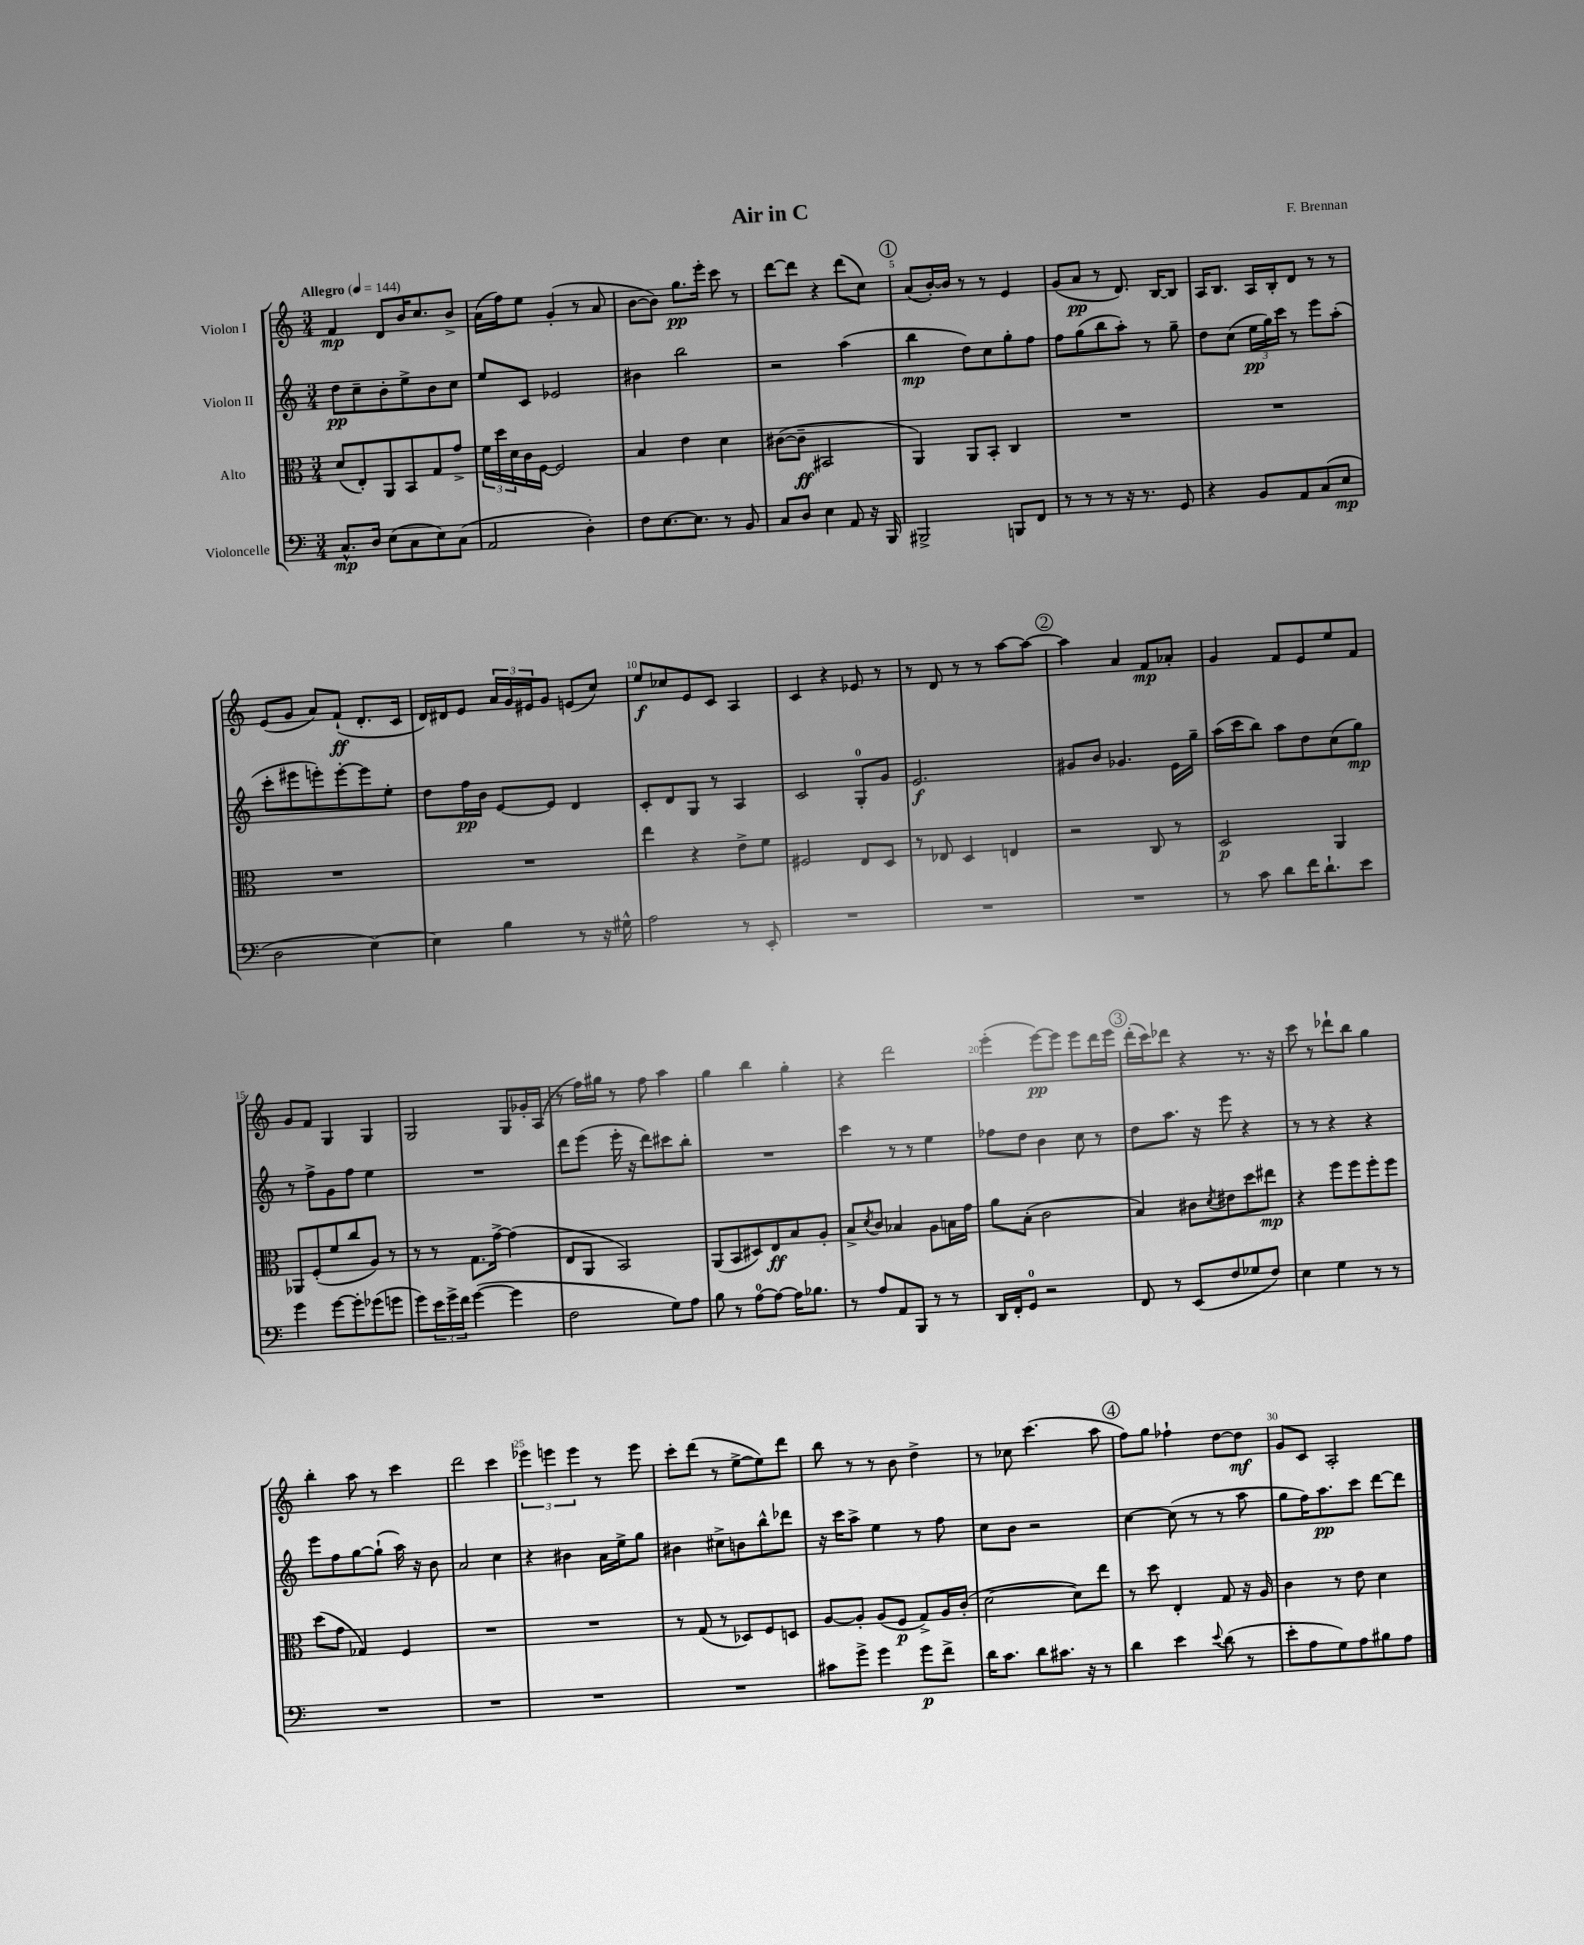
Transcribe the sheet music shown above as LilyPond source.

\header { title = "Air in C" composer = "F. Brennan" }
<<
\new StaffGroup <<
\new Staff = "s0" \with { instrumentName = "Violon I" } {
    \clef treble \key c \major \numericTimeSignature \time 3/4 \tempo "Allegro" 4 = 144
    f'4\mp d'8 b'16 c''8. b'8-> |
    a'16( f''16) e''8 g'4-.( r8 a'8 |
    b'8~ b'8) g''8.\pp e'''16-. c'''8 r8 |
    d'''8~ d'''8 r4 d'''8( c''8) |
    \mark \markup { \circle "1" } a'8( b'16~-.) b'16 r8 r8 e'4 |
    g'8( a'8\pp r8 d'8.) b16~ b8 |
    a16 b8. a16 b16-. d'8 r8 r8 |
    e'8( g'8 a'8) f'8-!\ff( d'8.-. c'16 |
    d'16) dis'16 e'8 \tuplet 3/2 { a'16 g'16 eis'16 } g'8 e'8( c''8) |
    e''8\f ces''8 e'8 c'8 a4 |
    c'4 r4 ees'8 r8 |
    r8 d'8 r8 r8 a''8~ a''8~ |
    \mark \markup { \circle "2" } a''4 a'4 f'8\mp aes'8-. |
    g'4 f'8 e'8 e''8 f'8 |
    g'8 f'8 g4 g4 |
    g2 g8 ges'16-. a16( |
    r8 f''16) gis''16 r8 f''8 a''4 |
    g''4 b''4 g''4-. |
    r4 d'''2 |
    e'''4-.( e'''8~\pp) e'''8 e'''8 d'''16 e'''16 |
    \mark \markup { \circle "3" } d'''16-.( c'''16) des'''8 r4 r8. r16 |
    c'''8 r8 des'''8-! b''8 g''4 |
    b''4-. a''8 r8 c'''4 |
    d'''2 c'''4 |
    \tuplet 3/2 { ees'''4 e'''4 e'''4 } r8 e'''8 |
    c'''8-. d'''8( r8 e''8~-> e''8) d'''8 |
    b''8 r8 r8 b'8 d''4-> |
    r8 ces''8 c'''4.( a''8 |
    \mark \markup { \circle "4" } f''8) g''8 fes''4-! d''8~ d''8\mf |
    g'8 c'8 a2-. \bar "|." |
}
\new Staff = "s1" \with { instrumentName = "Violon II" } {
    \clef treble \key c \major \numericTimeSignature \time 3/4
    d''8\pp c''8-- b'8-. e''8-> b'8 c''8 |
    e''8 c'8 ees'2 |
    bis'4 b''2 |
    r2 a''4( |
    \mark \markup { \circle "1" } b''4\mp d''8) c''8 g''8-. f''8 |
    f''8 g''8( b''8 a''8-.) r8 g''8-- |
    d''8 c''8( \tuplet 3/2 { e''16\pp g''16) c'''16 } r8 e'''8 a''8-.( |
    c'''8-. eis'''8 e'''8-.) e'''8~-. e'''8 e''8-. |
    d''8 f''16\pp b'16 e'8~ e'8 d'4 |
    c'8-. d'8 g8 r8 a4 |
    c'2 g8-0-. g'8 |
    e'2.\f |
    \mark \markup { \circle "2" } gis'8 b'8 ges'4. e'16 g''16-- |
    a''16( c'''16 b''8) a''8 d''8 c''8( g''8\mp) |
    r8 f''8-> g'8 f''8 e''4 |
    R2. |
    d'''8 e'''8( e'''16-. r16 d'''8) cis'''8 b''8-. |
    R2. |
    c'''4 r8 r8 e''4 |
    fes''8 d''8 b'4 c''8 r8 |
    \mark \markup { \circle "3" } d''8 a''8. r16 e'''8 r4 |
    r8 r8 r4 r4 |
    e'''8 f''8 g''8~ g''8-!( a''16) r16 b'8 |
    a'2 c''4 |
    r4 bis'4 a'16 e''16-> g''8 |
    bis'4 cis''8-> b'8 b''8-^ des'''8 |
    r16 c'''16 a''8-> e''4 r8 f''8 |
    c''8 b'8 r2 |
    \mark \markup { \circle "4" } c''4~ c''8( r8 r8 a''8 |
    g''8 f''16) a''8.\pp c'''8 d'''8~ d'''8 \bar "|." |
}
\new Staff = "s2" \with { instrumentName = "Alto" } {
    \clef alto \key c \major \numericTimeSignature \time 3/4
    d'8( e8-.) a,8 b,8 g8 g'8-> |
    \tuplet 3/2 { f'16 d''16 d'16 } c'16 f16~ f2 |
    b4 e'4 d'4 |
    cis'8~( cis'8--\ff bis,2 |
    \mark \markup { \circle "1" } a,4) a,8 b,8-. c4 |
    R2. |
    R2. |
    R2. |
    R2. |
    e''4 r4 e'8-> f'8 |
    fis2 e8 d8 |
    r8 ees8 d4 e4 |
    \mark \markup { \circle "2" } r2 c8 r8 |
    d2\p a,4 |
    aes,8 f8-.( f'8 c''8 a8) r8 |
    r8 r8 g8. g'16~-> g'4( |
    e8 a,8 b,2) |
    a,8( b,8 dis8) e8\ff b8 a8-. |
    b8-> \acciaccatura { d'8 } c'8 bes4 a8 b16 g'16 |
    a'8 b8-.( c'2 |
    \mark \markup { \circle "3" } b4) cis'8 \acciaccatura { d'8 } eis'8 d''8 eis''8\mp |
    r4 f''8 f''8 f''8-. f''8 |
    d''8( g'8 ges4) f4 |
    R2. |
    R2. |
    r8 g8( r8 des8) f8 d8 |
    a8~ a8-. a8( f8\p g8->) a16 c'16-.( |
    d'2~ d'8) e''8 |
    \mark \markup { \circle "4" } r8 d''8 e4-. g8 r16 a16 |
    c'4 r8 e'8 d'4 \bar "|." |
}
\new Staff = "s3" \with { instrumentName = "Violoncelle" } {
    \clef bass \key c \major \numericTimeSignature \time 3/4
    c8.-^\mp d16 e8( c8 e8) c8( |
    a,2 d4-.) |
    f8 e8.~ e8. r8 b,8 |
    c8 d8 e4 a,8 r16 b,,16 |
    \mark \markup { \circle "1" } bis,,2-> b,,8 f,8 |
    r8 r8 r8 r16 r8. g,8 |
    r4 b,8 a,8 c8( e8\mp |
    d2 e4~) |
    e4 b4 r8 r16 gis16-^ |
    a2 r8 e,8-. |
    R2. |
    R2. |
    \mark \markup { \circle "2" } R2. |
    r8 c'8 d'8 f'16 d'8.-! e'8 |
    g'4 g'8~ g'8-. ges'8( g'8 |
    g'8) \tuplet 3/2 { e'16 g'16-> f'16 } g'4~( g'4 |
    f2 g8) a8 |
    b8 r8 a8-0~ a8~ a16 bes8. |
    r8 a8 a,8 b,,8 r8 r8 |
    d,16 f,16-. g,8-0 r2 |
    \mark \markup { \circle "3" } f,8 r8 e,8( f8 ges8 f8) |
    e4 g4 r8 r8 |
    R2. |
    R2. |
    R2. |
    R2. |
    cis'8 g'8-> g'4 g'8\p f'8-> |
    d'16 c'8. d'8 cis'8. r16 r8 |
    \mark \markup { \circle "4" } d'4 e'4 \appoggiatura { e'8 } d'8( r8 |
    e'8-. a8 g8) a8 bis8 a8 \bar "|." |
}
>>
>>
\layout { \context { \Score \override BarNumber.break-visibility = ##(#f #t #t) barNumberVisibility = #(every-nth-bar-number-visible 5) } }
